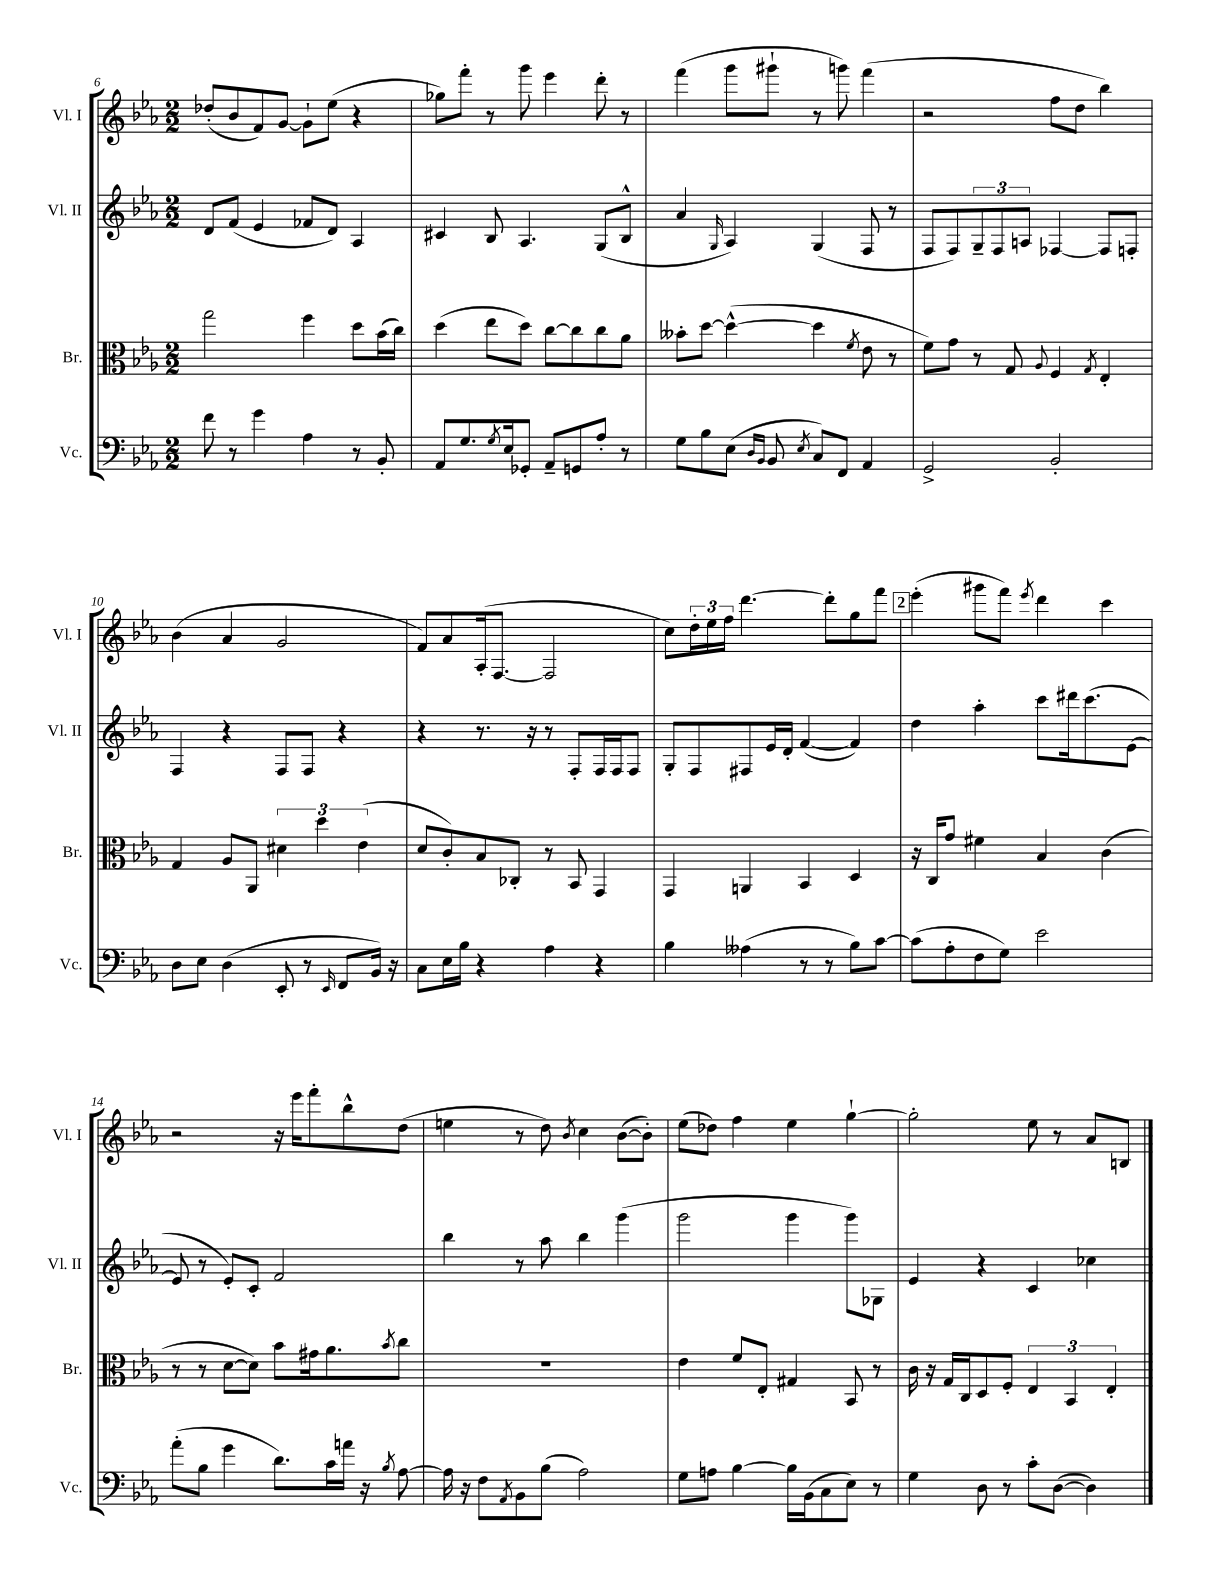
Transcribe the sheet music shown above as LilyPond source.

<<
\new StaffGroup <<
\new Staff = "s0" \with { instrumentName = "Vl. I" shortInstrumentName = "Vl. I" } {
    \clef treble \key ees \major \numericTimeSignature \time 2/2
    des''8-.( bes'8 f'8) g'8~ g'8-! ees''8( r4 |
    ges''8) f'''8-. r8 g'''8 ees'''4 d'''8-. r8 |
    f'''4( g'''8 gis'''8-! r8 g'''8) f'''4( |
    r2 f''8 d''8 bes''4) |
    bes'4( aes'4 g'2 |
    f'8) aes'8 aes16-.( f8.~ f2 |
    c''8) \tuplet 3/2 { d''16-. ees''16 f''16 } d'''4.~ d'''8-. g''8 f'''8 |
    \mark \markup { \box "2" } ees'''4-.( gis'''8 f'''8) \acciaccatura { ees'''8 } d'''4 c'''4 |
    r2 r16 ees'''16 f'''8-. bes''8-^ d''8( |
    e''4 r8 d''8) \acciaccatura { bes'8 } c''4 bes'8~( bes'8-.) |
    ees''8( des''8) f''4 ees''4 g''4~-! |
    g''2-. ees''8 r8 aes'8 b8 \bar "|." |
}
\new Staff = "s1" \with { instrumentName = "Vl. II" shortInstrumentName = "Vl. II" } {
    \clef treble \key ees \major \numericTimeSignature \time 2/2
    d'8 f'8( ees'4 fes'8 d'8) aes4 |
    cis'4 bes8 aes4. g8( bes8-^ |
    aes'4 \grace { g16 } aes4) g4( f8 r8 |
    f8 f8) \tuplet 3/2 { g8-- f8 a8 } fes4~ fes8 f8-. |
    f4 r4 f8 f8 r4 |
    r4 r8. r16 r8 f8-. f16 f16 f8 |
    g8-. f8 fis8 ees'16 d'16-. f'4~( f'4) |
    \mark \markup { \box "2" } d''4 aes''4-. c'''8 dis'''16 c'''8.( ees'8~ |
    ees'8 r8 ees'8-.) c'8-. f'2 |
    bes''4 r8 aes''8 bes''4 g'''4( |
    g'''2 g'''4 g'''8) ges8 |
    ees'4 r4 c'4 ces''4 \bar "|." |
}
\new Staff = "s2" \with { instrumentName = "Br." shortInstrumentName = "Br." } {
    \clef alto \key ees \major \numericTimeSignature \time 2/2
    g''2 f''4 d''8 bes'16( c''16) |
    d''4( ees''8 d''8) c''8~ c''8 c''8 aes'8 |
    beses'8-. d''8~ d''4~-^( d''4 \acciaccatura { f'8 } ees'8 r8 |
    f'8) g'8 r8 g8 \appoggiatura { aes8 } f4 \acciaccatura { g8 } ees4-. |
    g4 aes8 aes,8 \tuplet 3/2 { dis'4 d''4 ees'4( } |
    d'8 c'8-.) bes8 ces8-. r8 bes,8 g,4 |
    g,4 a,4 bes,4 d4 |
    \mark \markup { \box "2" } r16 c16 g'8 fis'4 bes4 c'4( |
    r8 r8 d'8~ d'8) bes'8 gis'16 aes'8. \acciaccatura { bes'8 } c''8 |
    R1 |
    ees'4 f'8 ees8-. gis4 bes,8 r8 |
    c'16 r16 g16 c16 d8 f8-. \tuplet 3/2 { ees4 bes,4 ees4-. } \bar "|." |
}
\new Staff = "s3" \with { instrumentName = "Vc." shortInstrumentName = "Vc." } {
    \clef bass \key ees \major \numericTimeSignature \time 2/2
    f'8 r8 g'4 aes4 r8 bes,8-. |
    aes,8 g8. \acciaccatura { g8 } ees16 ges,8-. aes,8-- g,8 aes8-. r8 |
    g8 bes8 ees8( \grace { d16 bes,16 } bes,8 \acciaccatura { ees8 } c8) f,8 aes,4 |
    g,2-> bes,2-. |
    d8 ees8 d4( ees,8-. r8 \grace { ees,16 } f,8 bes,16) r16 |
    c8 ees16 bes16 r4 aes4 r4 |
    bes4 aeses4( r8 r8 bes8) c'8~ |
    \mark \markup { \box "2" } c'8( aes8-. f8 g8) ees'2 |
    aes'8-.( bes8 g'4 d'8.) c'16 a'16 r16 \acciaccatura { bes8 } aes8~ |
    aes16 r16 f8 \acciaccatura { aes,8 } bes,8 bes8( aes2) |
    g8 a8 bes4~ bes16 bes,16( c8 ees8) r8 |
    g4 d8 r8 c'8-. d8~( d4) \bar "|." |
}
>>
>>
\layout { \context { \Score currentBarNumber = #6 } }
